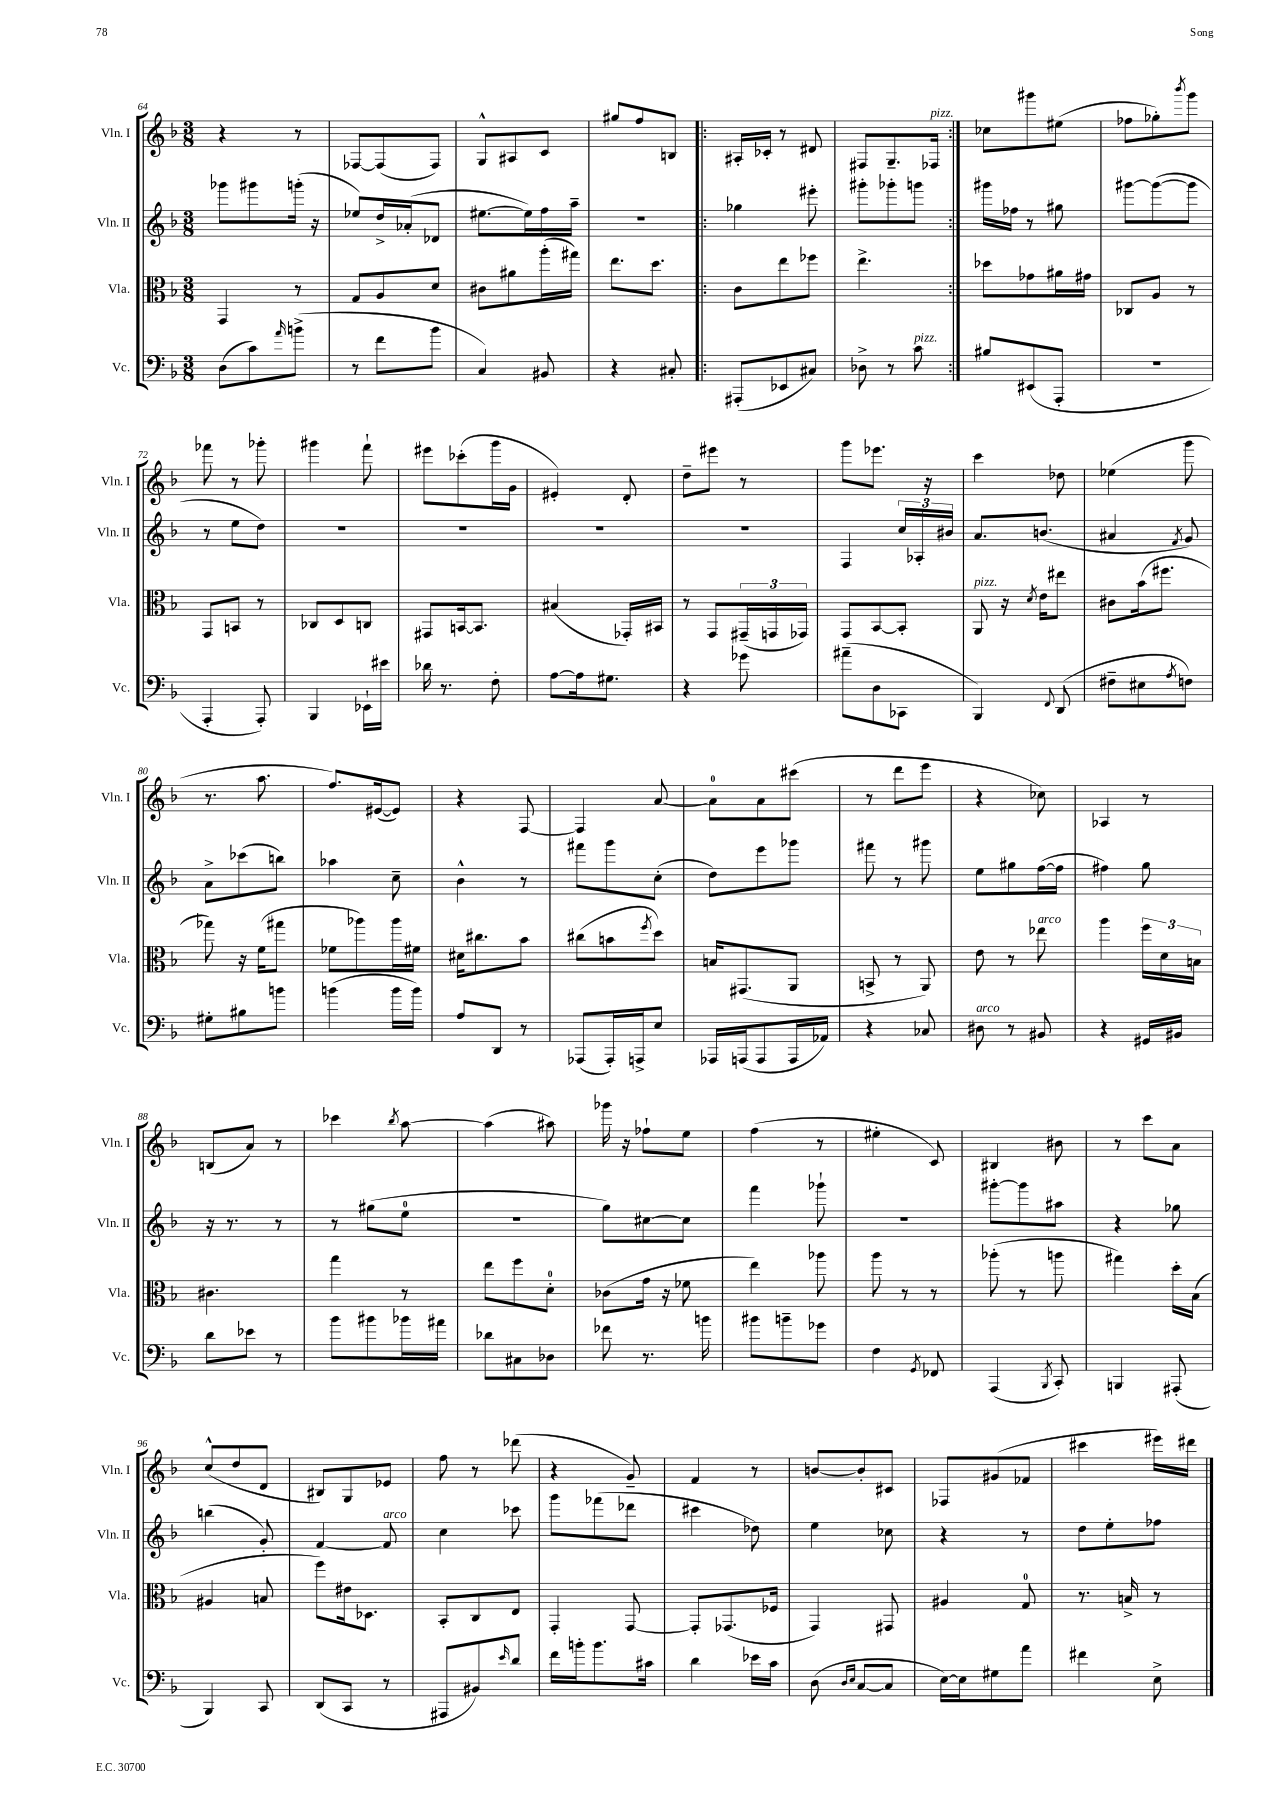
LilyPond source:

<<
\new StaffGroup <<
\new Staff = "s0" \with { instrumentName = "Vln. I" shortInstrumentName = "Vln. I" } {
    \clef treble \key f \major \numericTimeSignature \time 3/8
    r4 r8 |
    fes8~ fes8( fes8) |
    g8-^ ais8 c'8 |
    gis''8 f''8 b8 |
    \repeat volta 2 { ais16-. ces'16-. r8 dis'8 |
    fis8 g8.-- fes16^\markup { \italic "pizz." } | }
    ces''8 gis'''8 eis''8( |
    fes''8 ges''8-.) \acciaccatura { bes'''8 } g'''8 |
    fes'''8 r8 ges'''8-. |
    gis'''4 f'''8-! |
    eis'''8 ces'''8-.( g'''16 g'16 |
    eis'4-.) d'8-. |
    d''8-- eis'''8 r8 |
    g'''8 ees'''8. r16 |
    c'''4 des''8 |
    ees''4( g'''8 |
    r8. a''8. |
    f''8.) eis'16~( eis'8) |
    r4 f8~ |
    f4 a'8~ |
    a'8-0 a'8 cis'''8( |
    r8 d'''8 e'''8 |
    r4 ces''8) |
    aes4 r8 |
    b8( a'8) r8 |
    ces'''4 \acciaccatura { bes''8 } a''8~ |
    a''4( ais''8) |
    ges'''16 r16 fes''8-! e''8 |
    f''4( r8 |
    eis''4-. c'8) |
    bis4 bis'8 |
    r8 c'''8 a'8 |
    c''8-^( d''8 d'8 |
    bis8) g8 ees'8 |
    f''8 r8 des'''8( |
    r4 g'8--) |
    f'4 r8 |
    b'8~ b'8-. cis'8 |
    fes8 gis'8( fes'8 |
    cis'''4 eis'''16) dis'''16 \bar "|." |
}
\new Staff = "s1" \with { instrumentName = "Vln. II" shortInstrumentName = "Vln. II" } {
    \clef treble \key f \major \numericTimeSignature \time 3/8
    ges'''8 gis'''8 g'''16-.( r16 |
    ees''8) d''16-> aes'16-.( des'8 |
    eis''8.~ eis''16) f''16 a''16-- |
    R4. |
    \repeat volta 2 { ges''4 eis'''8-. |
    gis'''8-. ges'''8-. g'''8 | }
    gis'''16 fes''16 r8 gis''8 |
    gis'''8~ gis'''8~( gis'''8 |
    r8 e''8 d''8) |
    R4. |
    R4. |
    R4. |
    R4. |
    f4 \tuplet 3/2 { c''16 aes16-. bis'16 } |
    a'8. b'8.( |
    ais'4 \acciaccatura { f'8 } g'8) |
    a'8-> ces'''8( b''8) |
    aes''4 c''8-- |
    bes'4-^ r8 |
    fis'''8 g'''8 c''8-.( |
    d''8) e'''8 ges'''8 |
    fis'''8 r8 gis'''8 |
    e''8 gis''8 f''16~( f''16 |
    fis''4) g''8 |
    r16 r8. r8 |
    r8 gis''8( e''8-0 |
    R4. |
    g''8) cis''8~ cis''8 |
    f'''4 ges'''8-! |
    R4. |
    gis'''8~-. gis'''8 ais''8 |
    r4 ges''8 |
    b''4( g'8-.) |
    f'4~ f'8^\markup { \italic "arco" } |
    c''4 ces'''8 |
    g'''8 fes'''8( des'''8 |
    cis'''4 des''8) |
    e''4 ces''8 |
    r4 r8 |
    d''8 e''8-. fes''8 \bar "|." |
}
\new Staff = "s2" \with { instrumentName = "Vla." shortInstrumentName = "Vla." } {
    \clef alto \key f \major \numericTimeSignature \time 3/8
    g,4 r8 |
    g8 a8 d'8 |
    cis'8 ais'8 a''16-.( gis''16) |
    e''8. d''8. |
    \repeat volta 2 { c'8 e''8 fes''8 |
    e''4.-> | }
    des''8 ges'8 ais'16 gis'16 |
    ces8 a8 r8 |
    g,8 b,8 r8 |
    ces8 d8 c8 |
    gis,8 b,16~ b,8. |
    bis4( ges,16-.) bis,16 |
    r8 g,8 \tuplet 3/2 { gis,16--( g,16 ges,16) } |
    g,8 bes,8~ bes,8-. |
    a,8^\markup { \italic "pizz." } r16 \acciaccatura { d'8 } e'16 eis''8 |
    cis'8 bes'16( fis''8. |
    ges''8) r16 f'16( gis''8 |
    fes'8 aes''8) aes''16 fis'16 |
    dis'16 cis''8. bes'8 |
    cis''8( b'8 \acciaccatura { f''8 } d''8) |
    b16 gis,8.( a,8 |
    b,8-> r8 a,8) |
    e'8 r8 ees''8^\markup { \italic "arco" } |
    a''4 \tuplet 3/2 { f''16 d'16 b16 } |
    cis'4. |
    g''4 r8 |
    e''8 f''8 d'8-0-. |
    ces'8( g'16 r16 fes'8 |
    e''4) aes''8 |
    a''8 r8 r8 |
    aes''8-.( r8 a''8 |
    gis''4) d''16-. bes16( |
    ais4 b8 |
    f''8) eis'16 des8. |
    bes,8-. c8 e8 |
    g,4-. g,8~ |
    g,8-. ges,8.( fes16 |
    g,4) gis,8 |
    ais4 g8-0 |
    r8. b16-> r8 \bar "|." |
}
\new Staff = "s3" \with { instrumentName = "Vc." shortInstrumentName = "Vc." } {
    \clef bass \key f \major \numericTimeSignature \time 3/8
    d8( c'8) \grace { a'16 } b'8->( |
    r8 f'8 bes'8 |
    c4) bis,8 |
    r4 cis8-. |
    \repeat volta 2 { ais,,8-.( ees,8 cis8) |
    des8-> r8 c'8^\markup { \italic "pizz." } | }
    bis8 eis,8( a,,8-. |
    R4. |
    a,,4-. a,,8-.) |
    bes,,4 ees,16-! eis'16 |
    des'16 r8. f8-. |
    a8~ a16 gis8. |
    r4 ges'8 |
    ais'8--( d8 ces,8 |
    bes,,4) \appoggiatura { f,8 } d,8( |
    fis8-- eis8 \acciaccatura { a8 } f8) |
    gis8-. bis8 b'8 |
    b'4( b'16 b'16) |
    a8 d,8 r8 |
    aes,,8( aes,,16-.) a,,16-> e8 |
    aes,,16 a,,16( a,,8 a,,16 aes,16) |
    r4 ces8 |
    dis8^\markup { \italic "arco" } r8 bis,8 |
    r4 gis,16 bis,16 |
    d'8 ees'8 r8 |
    bes'8 bis'8 bes'16 ais'16 |
    des'8 cis8 des8 |
    fes'8 r8. b'16 |
    bis'8 b'8-- ges'8 |
    f4 \acciaccatura { g,8 } fes,8 |
    a,,4( \acciaccatura { bes,,8 } c,8-.) |
    b,,4 ais,,8-.( |
    bes,,4) c,8 |
    d,8( c,8 r8 |
    ais,,8 bis,8) \grace { e'16 } d'8 |
    f'16 b'16-. b'8. cis'16 |
    d'4 ees'16 c'16 |
    d8( \grace { d16 e16 } c8~ c8 |
    e16~) e16 gis8 a'8 |
    fis'4 e8-> \bar "|." |
}
>>
>>
\layout { \context { \Score currentBarNumber = #64 } }
